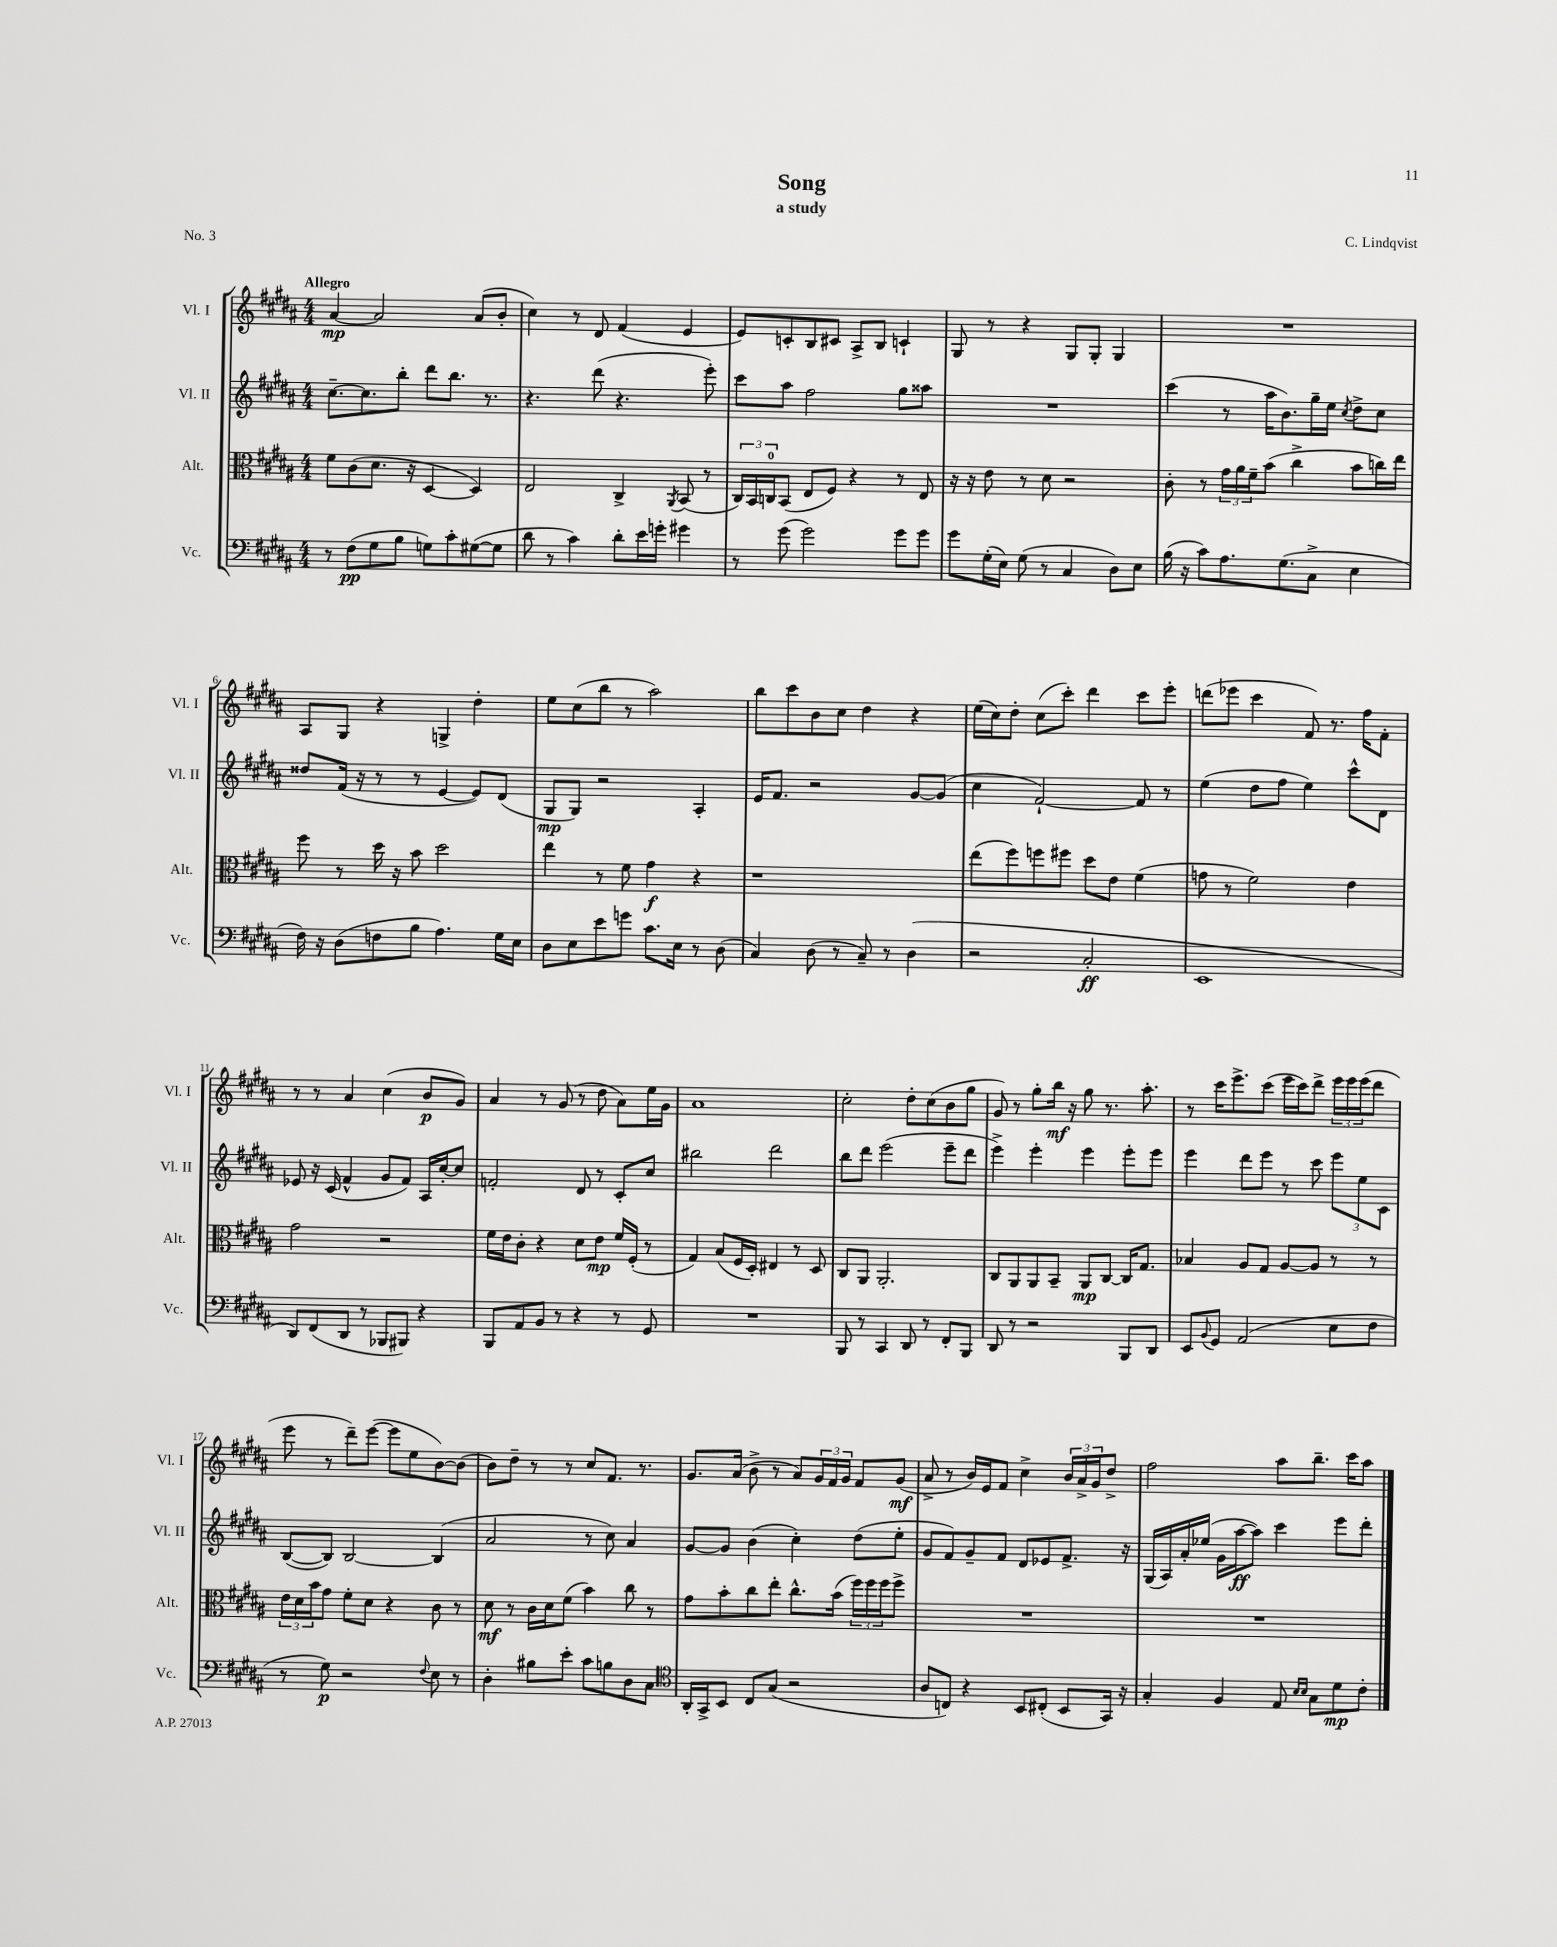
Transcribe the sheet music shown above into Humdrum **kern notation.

**kern	**kern	**kern	**kern
*staff4	*staff3	*staff2	*staff1
*clefF4	*clefC3	*clefG2	*clefG2
*k[f#c#g#d#a#]	*k[f#c#g#d#a#]	*k[f#c#g#d#a#]	*k[f#c#g#d#a#]
*M4/4	*M4/4	*M4/4	*M4/4
8r	8f#\L	[8.cc#~\L	[4a#/
(8F#\L	(8c#\	.	.
.	.	8.cc#\]	.
8G#\	8.d#\J	.	2a#/]
8B\J	.	8bb'\J	.
.	16r	.	.
8G\L)	[4D#/	8ddd#\L	.
8c#'\	.	8.bb\J	.
([8G#\	4D#/])	.	(8a#/L
.	.	8.r	.
8G#\]J	.	.	8b'/J
=	=	=	=
8d#\	2E/	4.r	4cc#\)
8r	.	.	.
4c#\)	.	.	8r
.	.	(8ddd#\	8d#/
8d#'\L	4C#^/	4.r	(4f#/
16e\L	.	.	.
16g'\JJ	.	.	.
.	8qAA#/	.	.
4g#\	(8BB/	.	4e/
.	8r	8eee'\)	.
=	=	=	=
8r	24C#/LL)	8ccc#\L	8e/L)
.	24BB/	.	.
.	24C/J	.	.
(8g#\	(8BB/J	8aa#\J	8c'/
2g#\)	8E/L	2ff#\	8B/
.	8F#/J)	.	8c#/J
.	4r	.	8A#^/L
.	.	.	8B/J
8g#\L	8r	8gg#\L	4c`/
8g#\J	8E/	8aa##\J	.
=	=	=	=
8g#\L	16r	1r	8G#/
.	16r	.	.
(16G#'\L	8e\	.	8r
16E\JJ)	.	.	.
(8G#\	8r	.	4r
8r	8d#\	.	.
4C#/	2r	.	8G#/L
.	.	.	8G#'/J
8D#\L)	.	.	4G#/
8E\J	.	.	.
=	=	=	=
(16B\	8c#'\	(4ccc#\	1r
16r	.	.	.
8c#\L)	8r	.	.
8.A#\	24g#\LL	8r	.
.	24a#\	.	.
.	24f#~\J	.	.
.	(8b\J	16aa#\LK	.
(8.G#\	.	8.b\)	.
.	4cc#^\	.	.
8C#^\J	.	16gg#~\L	.
.	.	16ee\JJ	.
.	.	8qcc#/	.
4E\	8b\L	8dd#^\L	.
.	16cc\L)	8cc#\J	.
.	16ee\JJ	.	.
=	=	=	=
16F#\)	8ff#\	8dd##/L	8A#/L
16r	.	.	.
(8D#\L	8r	(16f#/Jk	8G#/J
.	.	16r	.
8F\	16dd#\	8r	4r
.	16r	.	.
8B\J	8b\	8r	.
4.A#\)	2dd#\	[4e/	4G^/
.	.	8e/]L)	4dd#'\
16G#\LL	.	(8d#/J	.
16E\JJ	.	.	.
=	=	=	=
8D#\L	4ee\	8G#/L	8ee\L
8E\	.	8G#/J)	(8cc#\
8e\	8r	2r	8bb\J
8g\J	8f#\	.	8r
8.c#\L	4g#\	.	2aa#\)
16E\Jk	.	.	.
8r	4r	4A#'/	.
(8D#\	.	.	.
=	=	=	=
4C#/)	1r	16e/LK	8bb\L
.	.	8.f#/J	.
.	.	.	8ccc#\
(8D#\	.	2r	8b\
8r	.	.	8cc#\J
8C#~/)	.	.	4dd#\
8r	.	.	.
(4D#\	.	[8g#/L	4r
.	.	(8g#/]J	.
=	=	=	=
2r	(8ee\L	4cc#\	(16ee\LL
.	.	.	16cc#\J)
.	8ff#\)	.	8dd#'\J
.	8ff\	[2f#`/)	(8cc#\L
.	8ff#\J	.	8ccc#'\J)
2C#'/	8dd#\L	.	4ddd#\
.	8e\J	.	.
.	(4f#\	8f#/]	8ccc#\L
.	.	8r	8eee'\J
=	=	=	=
1EE	8g\	(4ee\	(8ddd\L
.	8r	.	8eee-\J
.	2f#\)	8dd#\L	4ccc#\
.	.	8ff#\J	.
.	.	4ee\)	8f#/)
.	.	.	8.r
.	4e\	8ccc#^^\L	.
.	.	.	16ff#\LK
.	.	8d#\J	8f#'\J
=	=	=	=
8DD#/L)	2g#\	8e-/	8r
(8FF#/	.	16r	8r
.	.	(16c#/	.
8DD#/J	.	4f#^^/	4a#/
8r	.	.	.
8BBB-/L	2r	8g#/L	(4cc#\
8BBB#/J)	.	8f#/J)	.
4r	.	16A#/LL	8b/L
.	.	[16cc#'/J	.
.	.	8cc#/]J	8g#/J)
=	=	=	=
8BBB/L	16f#\LL	2f'/	4a#/
.	16e\J	.	.
8AA#/	8c#'\J	.	.
8BB/J	4r	.	8r
8r	.	.	(8g#/
4r	8d#\L	8d#/	8r
.	8e\J	8r	8dd#\
8r	16f#/LL	8c#'/L	8a#\L)
.	(16F#'/JJ	.	.
8GG#/	8r	8cc#/J	16ee\L
.	.	.	16g#\JJ
=	=	=	=
1r	4G#/)	2bb#\	1a#
.	(8B/L	.	.
.	16F#/L	.	.
.	16D#'/JJ)	.	.
.	4E#/	2ddd#\	.
.	8r	.	.
.	8D#/	.	.
=	=	=	=
8BBB/	8C#/L	8bb\L	2cc#'\
8r	8AA#/J	8ddd#\J	.
4CC#/	2.AA#'/	(2eee\	.
8DD#/	.	.	8dd#'\L
8r	.	.	(8cc#\
8FF#'/L	.	8eee~\L	8b\
8BBB/J	.	8ddd#\J	8gg#\J
=	=	=	=
8DD#/	8C#/L	4eee^\)	8g#/)
8r	8AA#/	.	8r
2r	8AA#/	4eee'\	8gg#'\L
.	8BB~/J	.	16bb\Jk
.	.	.	16r
.	8AA#/L	4eee\	8gg#\
.	[8C#/J	.	8.r
8BBB/L	16C#/]LK	8eee'\L	.
.	8.G#/J	.	8.aa#'\
8DD#/J	.	8eee\J	.
=	=	=	=
8EE/L	4B-/	4eee\	8r
8qqBB/	.	.	.
8GG#/J	.	.	16ccc#\LK
.	.	.	8.eee^\
(2AA#/	8A#/L	8ddd#\L	.
.	8G#/J	8eee\J	(8ccc#\J
.	[8A#/L	8r	16eee\LL
.	.	.	16ccc#\J)
.	8A#/]J	8ccc#\	8ddd#^\J
8E\L	8r	12eee\L	24eee\LL
.	.	.	24eee\
.	.	12ee\	(24eee\J
8F#\J	8r	.	8ddd#\J
.	.	12c#\J	.
=	=	=	=
8r	24e\LL	([8B/L	8eee\
.	24d#\	.	.
.	24b\J	.	.
8G#\)	8g#\J	8B/]J)	8r
2r	8f#'\L	[2B/	8ddd#~\L)
.	8d#\J	.	([8eee\J
.	4r	.	8eee\]L
.	.	.	8ee\
8qqF#/	.	.	.
8E\	8c#\	(4B/]	[8b\)
8r	8r	.	(8b\]J
=	=	=	=
4D#'\	8d#\	2a#/	8b\L)
.	8r	.	8dd#~\J
8B#\L	16c#\LL	.	8r
.	16d#\J	.	.
8e'\J	(8f#\J	.	8r
8c#\L	4b\)	8r	8cc#/L
8B\	.	8cc#\)	8.f#/J
8D#\	8cc#\	4a#/	.
.	.	.	8.r
8C#\J	8r	.	.
=	=	=	=
*clefC4	*	*	*
16AA#'/LL	8g#\L	[8g#/L	8.g#/L
16GG#^/J	.	.	.
8BB/J	8b'\	8g#/]J	.
.	.	.	(16a#/Jk
8C#/L	8cc#\	(4b\	8b^\
(8G#/J	8ee'\J	.	8r
2r	8.cc#^^\L	4cc#'\)	8a#/L)
.	.	.	24g#/L
.	.	.	24f#/
.	(16b\Jk	.	.
.	.	.	24g#/JJ
.	24ff#\LL)	(8dd#\L	8f#/L
.	24ff#\	.	.
.	24ff#\J	.	.
.	8ff#^\J	8ee'\J	(8g#/J
=	=	=	=
8A#/L	1r	8g#/L	8a#^/
8C/J)	.	8f#/)	8r
4r	.	8g#~/	16b/LL)
.	.	.	16e/J
.	.	8f#/J	8f#/J
8BB/L	.	8d#/L	4cc#^\
(8C#'/J	.	8e-/	.
8BB/L	.	8.f#^/J	24b/LL
.	.	.	24a#^/
.	.	.	24g#/J
16GG#/Jk)	.	.	8dd#^/J
16r	.	16r	.
=	=	=	=
4G#'/	1r	(16G#/LL	2ff#\
.	.	16A#/)	.
.	.	16a#'/	.
.	.	(16ee-/JJ	.
4F#/	.	16g#\LL	.
.	.	[16aa#\J	.
.	.	8aa#\]J)	.
8E/	.	4ccc#\	8aa#\L
16qqB/LL	.	.	.
16qqB/JJ	.	.	.
8G#\L	.	.	8.bb~\J
8d#\	.	8eee\L	.
.	.	.	16ccc#\LK
8c#'\J	.	8ddd#'\J	8aa#\J
==	==	==	==
*-	*-	*-	*-
